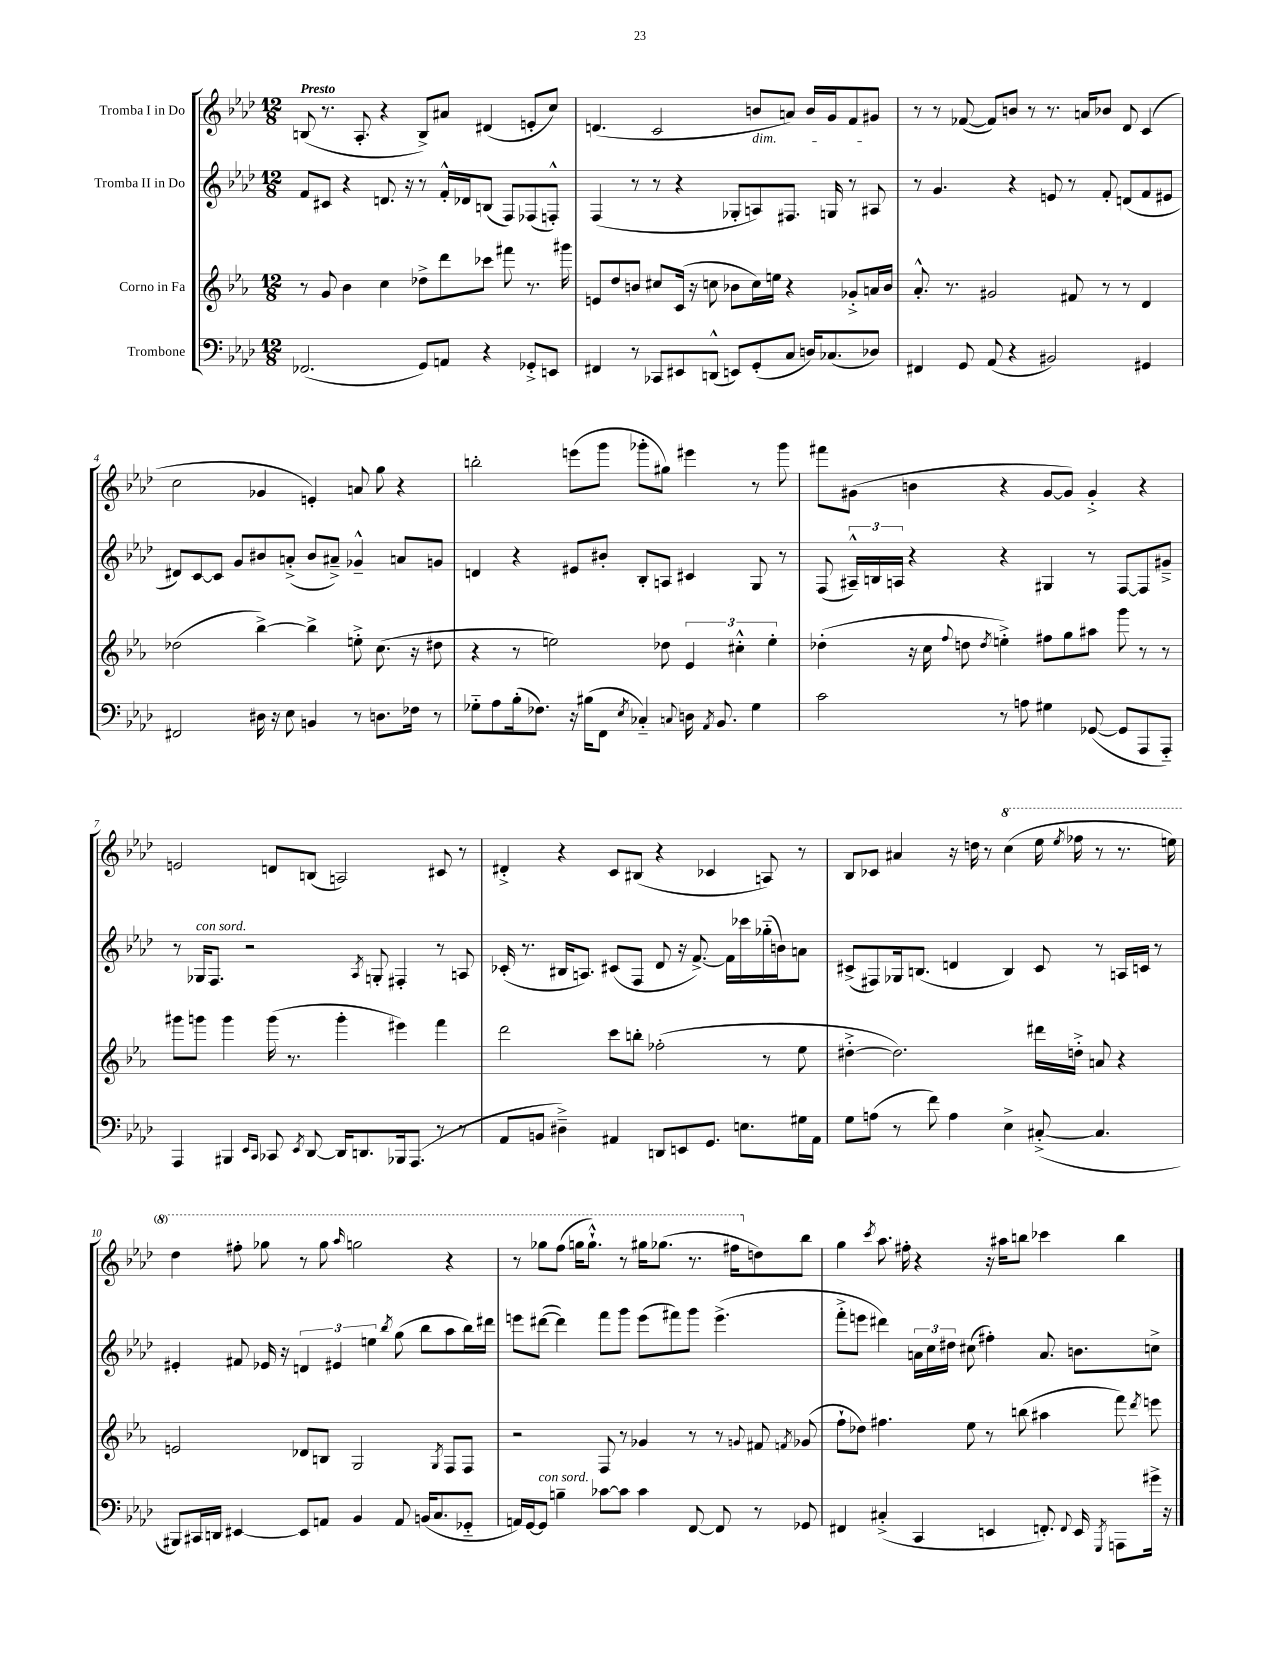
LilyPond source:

<<
\new StaffGroup <<
\new Staff = "s0" \with { instrumentName = "Tromba I in Do" } {
    \clef treble \key aes \major \numericTimeSignature \time 12/8 \tempo "Presto"
    \autoBeamOff b8( r8. aes8.-. r4 b8[->) ais'8] dis'4( e'8[-. c''8]) |
    d'4.( c'2 b'8[\dim a'8]) b'16[ g'16 f'8 gis'8]\! |
    r8 r8 fes'8~( fes'8[) b'8] r8 r8. a'16[ bes'8] des'8 c'4( |
    c''2 ges'4 e'4-.) a'8 g''8 r4 |
    b''2-. e'''8[( g'''8] ges'''8[-. gis''8]) eis'''4 r8 ges'''8 |
    fis'''8[ gis'8]( b'4 r4 gis'8[~ gis'8]) gis'4-.-> r4 |
    e'2 d'8[ b8]( a2) cis'8 r8 |
    dis'4-.-> r4 c'8[ bis8]( r4 ces'4 a8) r8 |
    bes8[ ces'8] ais'4 r16 d''16 r8 \ottava #1 c'''4( ees'''16 \acciaccatura { ees'''8 } fes'''16 r8 r8. e'''16) |
    des'''4 fis'''8-. ges'''8 r8 ges'''8 \grace { aes'''16 } g'''2 r4 |
    r8 ges'''8[ f'''8]( g'''16[ g'''8.]-!-^) r8 gis'''16[ ges'''8.]( r8. fis'''16[ \ottava #0 d''8) bes''8] |
    g''4 \acciaccatura { c'''8 } aes''8. fis''16-. r4 r16 ais''16[ b''8] ces'''4 b''4 \bar "|." |
}
\new Staff = "s1" \with { instrumentName = "Tromba II in Do" } {
    \clef treble \key aes \major \numericTimeSignature \time 12/8
    \autoBeamOff f'8[ cis'8] r4 d'8. r16 r8 f'16[-.-^ des'16 b8]( f8[) fes8( f8]-.-^) |
    f4( r8 r8 r4 ges8[-. a8) fis8.] g16 r8 ais8 |
    r8 g'4. r4 e'8 r8 f'8-. d'8[( f'8 eis'8] |
    dis'8[) c'8~ c'8] g'8[ bis'8 a'8]-.->( bis'8[ ais'8]--->) ges'4---^ a'8[ g'8] |
    d'4 r4 eis'8[ bis'8]-. bes8[-. a8] cis'4 g8 r8 |
    f8( \tuplet 3/2 { ais16[---^) b16 a16] } r4 r4 gis4 r8 f8[~ f8 gis'8]---> |
    r8 ges16[^\markup { \italic "con sord." } f8.] r2 \acciaccatura { aes8 } g8-. fis4-. r8 a8 |
    ces'16-.( r8. bis16[ a8.]) cis'8[( f8] des'8 r16 f'8.~->) f'16[ ces'''16 ges''16-_( b'16) a'8] |
    cis'8[->( fis8) ges16 b8.]( d'4 b4) cis'8 r8 a16[ c'16] r8 |
    eis'4-. fis'8 ees'16 r16 \tuplet 3/2 { d'4 eis'4 e''4 } \acciaccatura { bes''8 } g''8( bes''8[ aes''8 bes''16) dis'''16] |
    e'''8[ dis'''8]~( dis'''4) f'''8[ g'''8] e'''8[( fis'''8) g'''8] e'''4.->( |
    f'''8[-.-> e'''8] dis'''4) \tuplet 3/2 { a'16[ c''16 dis''16] } cis''8( fis''4-.) a'8. b'8.[ c''8]-> \bar "|." |
}
\new Staff = "s2" \with { instrumentName = "Corno in Fa" } {
    \clef treble \key ees \major \numericTimeSignature \time 12/8
    \autoBeamOff r8 g'8 bes'4 c''4 des''8[-> d'''8 ces'''8] fis'''8 r8. gis'''16 |
    e'8[ d''8 b'8] cis''8[ c'16]( r16 c''8 bes'8[ c''16) e''16] r4 ges'8[-.-> a'16 bes'16] |
    aes'8.-.-^ r8. gis'2 fis'8 r8 r8 d'4 |
    des''2( bes''4~->) bes''4-> e''8-.-> c''8.( r16 dis''8 |
    r4 r8 e''2) des''8 \tuplet 3/2 { ees'4 cis''4-.-^ e''4-. } |
    des''4-.( r16 c''16 \appoggiatura { f''8 } d''8 \acciaccatura { d''8 } e''4-.->) fis''8[ g''8 ais''8] g'''8 r8 r8 |
    gis'''8[ g'''8] g'''4 g'''16( r8. g'''4-. eis'''4) f'''4 |
    d'''2 c'''8[ b''8]-. fes''2-.( r8 ees''8 |
    dis''4~-.-> dis''2.) dis'''16[ d''16]-.-> a'8 r4 |
    e'2 des'8[ b8] g2 \acciaccatura { g8 } f8[ f8] |
    r2 f8 r8 ges'4 r8 r8 \appoggiatura { g'8 } fis'8 \acciaccatura { f'8 } ges'8( |
    f''8[-! des''8]) fis''4. ees''8 r8 b''8( ais''4 f'''8) \acciaccatura { d'''8 } e'''8 \bar "|." |
}
\new Staff = "s3" \with { instrumentName = "Trombone" } {
    \clef bass \key aes \major \numericTimeSignature \time 12/8
    \autoBeamOff fes,2.( g,8[) a,8] r4 ges,8[-.-> e,8] |
    fis,4 r8 ces,8[ eis,8 d,8]-^( e,8[) g,8-.( c8] d16[) ces8.( des8]) |
    fis,4 g,8 aes,8( r4 bis,2) gis,4 |
    fis,2 dis16 r16 ees8 b,4 r8 d8.[ fes16] r8 |
    ges8[-_ aes8 bes16-.( fes8.]) r16 bis16[( f,8] \acciaccatura { ees8 } ces4-_) \appoggiatura { c8 } d16 \acciaccatura { aes,8 } bes,8. ges4 |
    c'2 r8 a8 gis4 ges,8~( ges,8[ aes,,8 aes,,8]-_) |
    aes,,4 bis,,4 \grace { ees,16[ c,16] } ces,8 \acciaccatura { ees,8 } des,8~ des,16[ d,8. bes,,16 aes,,8.]( r8 r8 |
    aes,8[ b,8] dis4--->) ais,4 d,8[ e,8 g,8.] e8.[ gis16 ais,16] |
    g8[ a8]( r8 f'8) a4 ees4-> cis8~-.->( cis4. |
    bis,,8[) cis,16 d,16] eis,4~ eis,8[ a,8] bes,4 a,8 b,16[( c8. ges,8]-_ |
    a,16[) g,16~ g,8]^\markup { \italic "con sord." } b4-- ces'8[~ ces'8] ces'4 f,8~ f,8 r8 ges,8 |
    fis,4 cis4-.->( c,4 e,4 f,8.-.) \appoggiatura { f,8 } e,16 \acciaccatura { g,,8 } a,,8[ gis'16]-> r16 \bar "|." |
}
>>
>>
